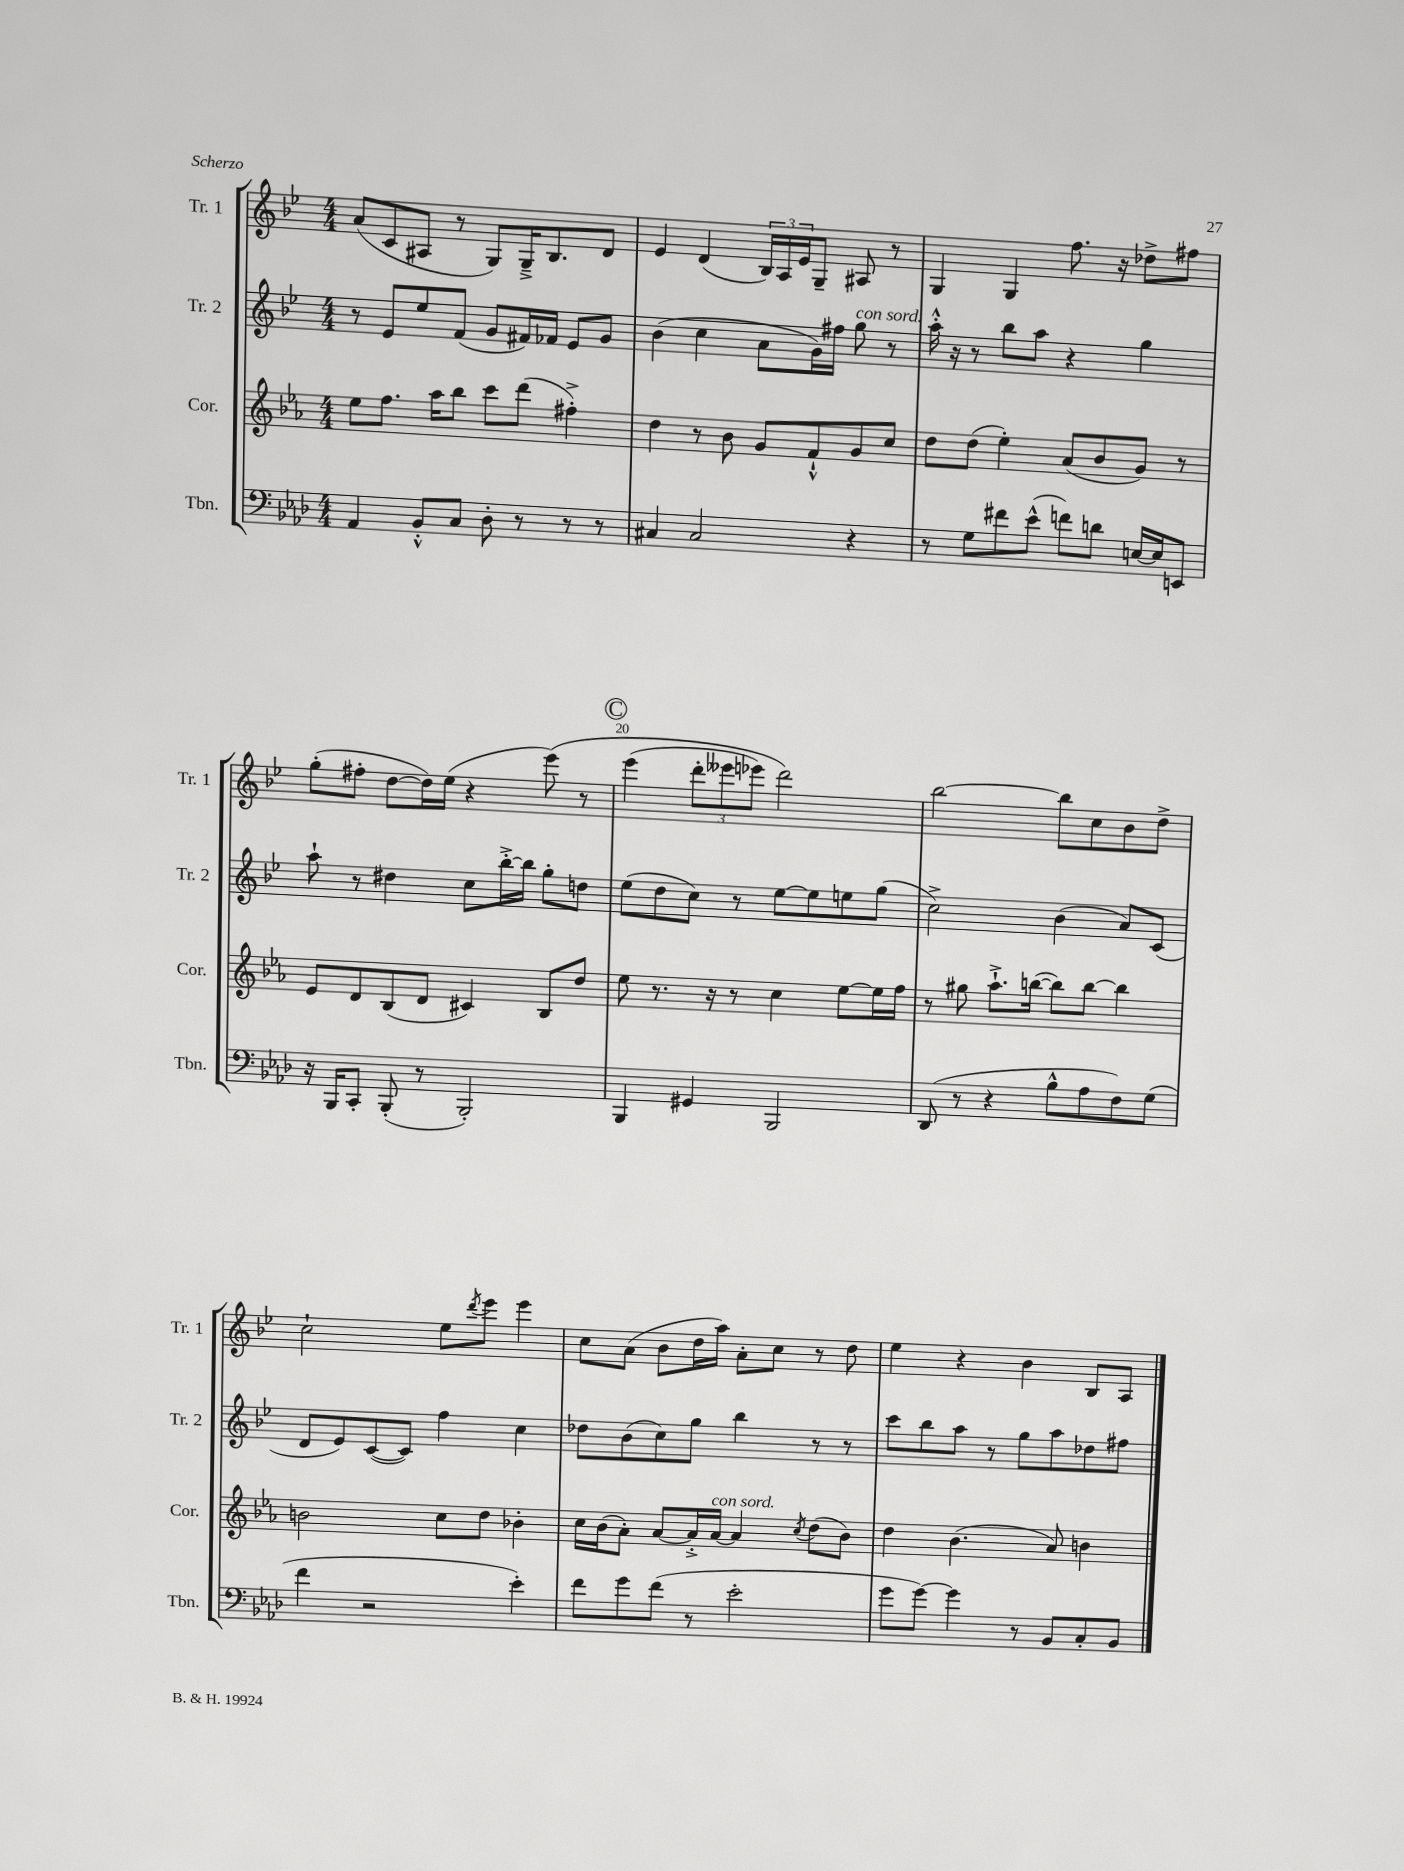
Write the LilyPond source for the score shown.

<<
\new StaffGroup <<
\new Staff = "s0" \with { instrumentName = "Tr. 1" shortInstrumentName = "Tr. 1" } {
    \clef treble \key bes \major \numericTimeSignature \time 4/4
    a'8( c'8 ais8 r8 g8) g16---> bes8. d'8 |
    ees'4 d'4( \tuplet 3/2 { bes16) a16 ees'16 } g8-- ais8 r8 |
    g4 g4 f''8. r16 des''8-> fis''8 |
    g''8-.( fis''8-. d''8~ d''16) ees''16( r4 ees'''8)\( r8 |
    \mark \markup { \circle "C" } ees'''4( \tuplet 3/2 { d'''8-. eeses'''8 ees'''8) } d'''2\) |
    bes''2~ bes''8 c''8 bes'8 d''8-> |
    c''2-! ees''8 \acciaccatura { d'''8 } ees'''8 ees'''4 |
    c''8 a'8( bes'8 d''16 a''16) a'8-. c''8 r8 d''8 |
    ees''4 r4 bes'4 bes8 a8 \bar "|." |
}
\new Staff = "s1" \with { instrumentName = "Tr. 2" shortInstrumentName = "Tr. 2" } {
    \clef treble \key bes \major \numericTimeSignature \time 4/4
    r8 ees'8 ees''8 f'8( g'8 fis'16) fes'16 ees'8 g'8 |
    bes'4( c''4 a'8 g'16) fis''16 g''8^\markup { \italic "con sord." } r8 |
    a''16-.-^ r16 r8 bes''8 a''8 r4 g''4 |
    a''8-! r8 dis''4 c''8 bes''16~-.-> bes''16 g''8-. d''8 |
    \mark \markup { \circle "C" } ees''8( d''8 c''8) r8 ees''8~ ees''8 e''8 g''8( |
    c''2->) bes'4( a'8) c'8( |
    d'8 ees'8) c'8~( c'8) f''4 c''4 |
    des''8 bes'8( c''8) g''8 bes''4 r8 r8 |
    c'''8 bes''8 a''8 r8 g''8 a''8 des''8 fis''8 \bar "|." |
}
\new Staff = "s2" \with { instrumentName = "Cor." shortInstrumentName = "Cor." } {
    \clef treble \key ees \major \numericTimeSignature \time 4/4
    ees''8 f''8. aes''16 bes''8 c'''8 d'''8( fis''4-.->) |
    d''4 r8 bes'8 g'8 f'8-!-^ g'8 c''8 |
    d''8 d''8( ees''4-.) aes'8( bes'8 g'8) r8 |
    ees'8 d'8 bes8( d'8 cis'4) bes8 d''8 |
    \mark \markup { \circle "C" } ees''8 r8. r16 r8 c''4 ees''8~ ees''16 f''16 |
    r8 gis''8 aes''8.-!-> b''16~( b''8) b''8~ b''4 |
    b'2 c''8 d''8 bes'4-. |
    c''16 bes'16( aes'8-.) aes'8~ aes'16-.-> aes'16~^\markup { \italic "con sord." } aes'4 \acciaccatura { c''8 } d''8( bes'8) |
    d''4 bes'4.( aes'8) b'4 \bar "|." |
}
\new Staff = "s3" \with { instrumentName = "Tbn." shortInstrumentName = "Tbn." } {
    \clef bass \key aes \major \numericTimeSignature \time 4/4
    aes,4 bes,8-.-^ c8 des8-. r8 r8 r8 |
    cis4 cis2 r4 |
    r8 g8 fis'8 ees'8-^( f'8) d'8 e16~ e16 e,8 |
    r16 bes,,16 c,8-. bes,,8-.( r8 bes,,2-.) |
    \mark \markup { \circle "C" } bes,,4 gis,4 bes,,2 |
    des,8( r8 r4 bes8-^ aes8 f8) g8( |
    f'4 r2 ees'4-.) |
    f'8 g'8 f'8( r8 ees'2-. |
    g'8 g'8~) g'4 r8 bes,8 c8-. bes,8 \bar "|." |
}
>>
>>
\layout { \context { \Score currentBarNumber = #16 \override BarNumber.break-visibility = ##(#f #t #t) barNumberVisibility = #(every-nth-bar-number-visible 5) } }
